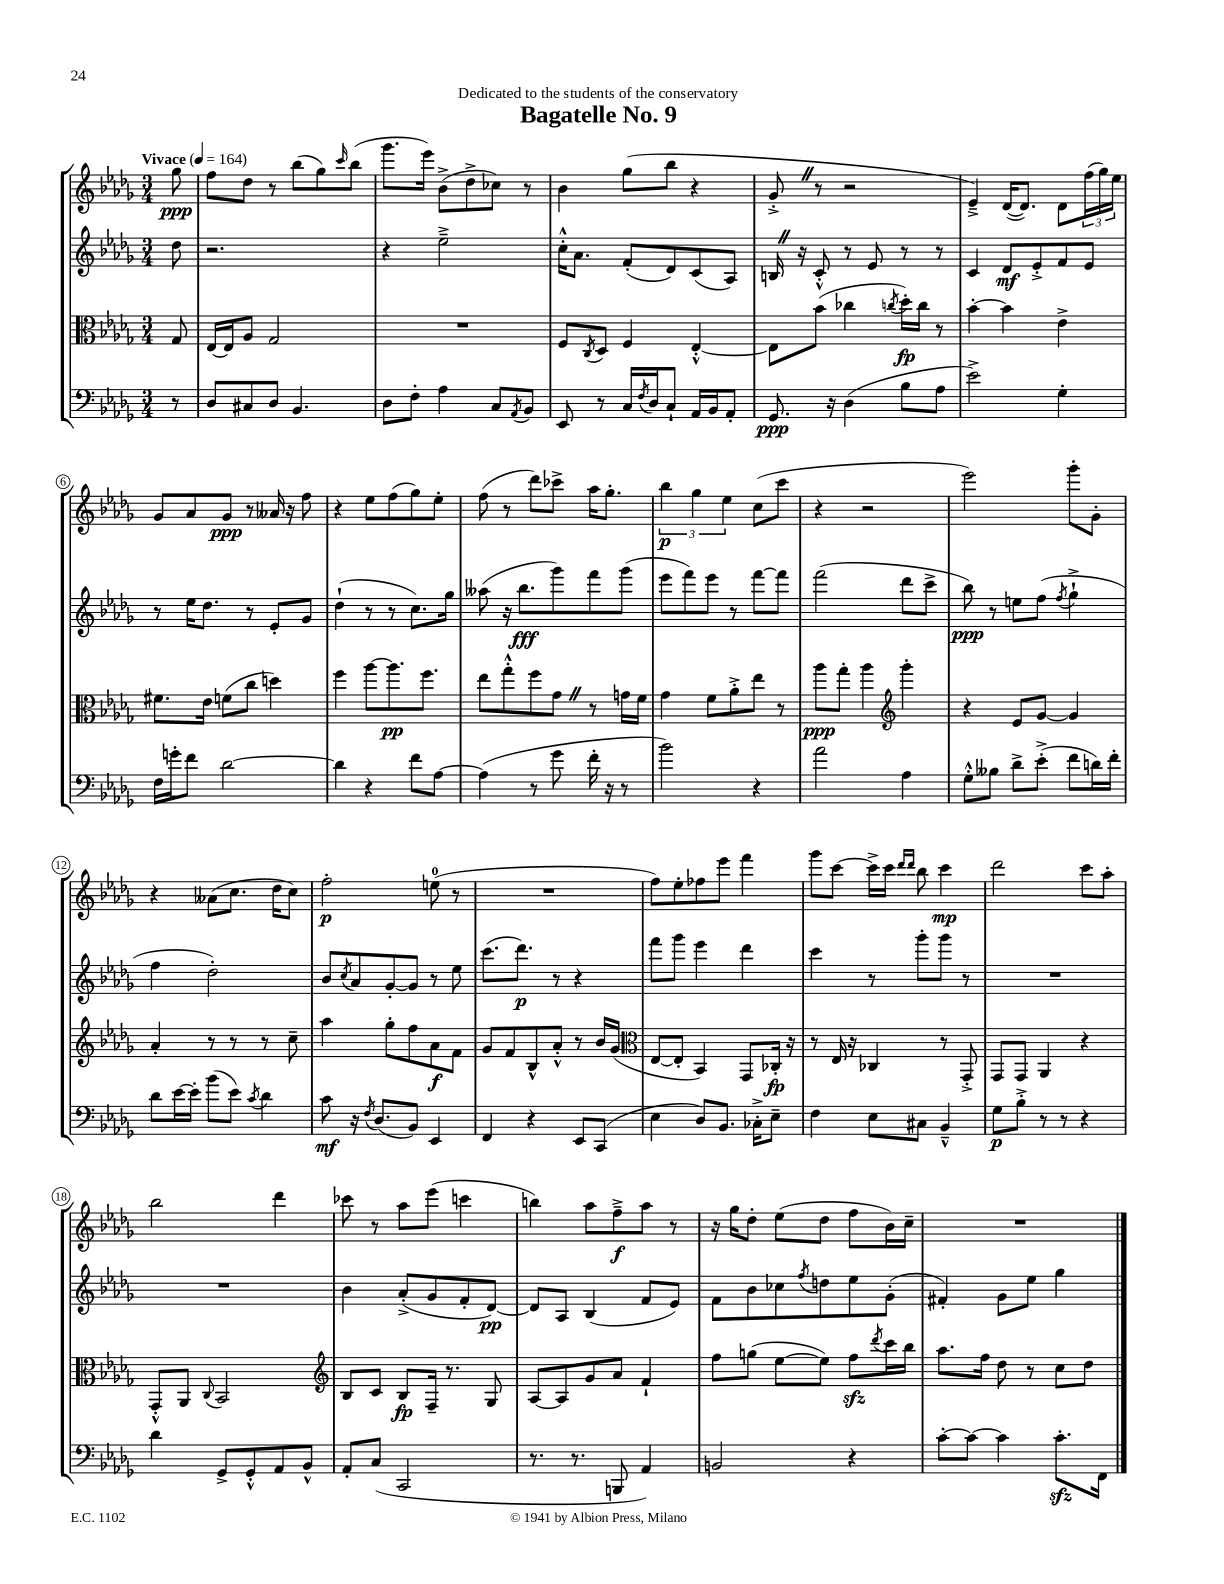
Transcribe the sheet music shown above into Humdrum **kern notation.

**kern	**kern	**kern	**kern
*staff4	*staff3	*staff2	*staff1
*clefF4	*clefC3	*clefG2	*clefG2
*k[b-e-a-d-g-]	*k[b-e-a-d-g-]	*k[b-e-a-d-g-]	*k[b-e-a-d-g-]
*M3/4	*M3/4	*M3/4	*M3/4
*MM164	*MM164	*MM164	*MM164
8r	8G-/	8dd-\	8gg-\
=	=	=	=
8D-/L	[16E-/LL	2.r	8ff\L
.	16E-/]J	.	.
8C#/	8A-/J	.	8dd-\J
8D-/J	2G-/	.	8r
4.BB-/	.	.	(8bb-\L
.	.	.	8gg-\)
.	.	.	16qqccc/
.	.	.	(8bb-\J
=	=	=	=
8D-\L	2.r	4r	8.ggg-\L
8F'\J	.	.	.
.	.	.	16eee-\Jk)
4A-\	.	2ee-~^\	(8b-^\L
.	.	.	8dd-^\
8C/L	.	.	8cc-\J)
8qAA-/	.	.	.
8BB-/J	.	.	8r
=	=	=	=
8EE-/	8F/L	16cc'^^\LK	4b-\
.	.	8.a-\J	.
.	8qC/	.	.
8r	8D-/J	.	.
16C/LL	4F/	(8f'/L	(8gg-\L
8qF/	.	.	.
16D-/J	.	.	.
8C`/J	.	8d-/)	8bb-\J
16AA-/LL	[4E-'^^/	(8c/	4r
16BB-/J	.	.	.
8AA-'/J	.	8A-/J)	.
=	=	=	=
8.GG-/	8E-\]L	16B/	8g-'^/
.	.	16r	.
.	(8b-\J	8c'^^/	8r
16r	.	.	.
(4D-\	4cc-\	8r	2r
.	.	8e-/	.
.	8qcc/	.	.
8B-\L	16dd-'\LL)	8r	.
.	16cc\JJ	.	.
8A-\J	8r	8r	.
=	=	=	=
2e-^\)	[4b-'\	4c/	4e-~^/)
.	4b-\]	8d-/L	([16d-/LK
.	.	.	8.d-/]J)
.	.	8e-'^/	.
4G-'\	4e-^\	8f/	8d-\L
.	.	8e-/J	(24ff\L
.	.	.	24gg-\)
.	.	.	24ee-\JJ
=	=	=	=
16F\LL	8.f#\L	8r	8g-/L
16g'\J	.	.	.
8f\J	.	16ee-\LK	8a-/
.	16e-\Jk	8.dd-\J	.
[2d-\	(8f\L	.	8g-/J
.	8cc\J	8r	8r
.	4dd\)	8e-'/L	16a--/
.	.	.	16r
.	.	8g-/J	8ff\
=	=	=	=
4d-\]	4ff\	(4dd-`\	4r
4r	[8aa-\L	8r	8ee-\L
.	8.aa-\]	8r	(8ff\
8f\L	.	8.cc\L)	8gg-\)
.	8.ff\J	.	.
[8A-\J	.	.	8ee-'\J
.	.	16gg-\Jk	.
=	=	=	=
(4A-\]	8ee-\L	(8aa--\	(8ff\
.	8gg-'^^\	16r	8r
.	.	8.bb-\L	.
8r	8ff\	.	8ddd-\L)
8g-\	8g-\J	8ggg-\)	8ccc-^\J
16f'\	8r	8fff\	16aa-\LK
16r	.	.	8.gg-'\J
8r	16g\LL	(8ggg-\J	.
.	16f\JJ	.	.
=	=	=	=
2b-\)	4g-\	8eee-\L	6bb-\
.	.	8fff\)	.
.	.	.	6gg-\
.	8f\L	8eee-\J	.
.	.	.	6ee-\
.	8a-'^\	8r	.
4r	8ee-\J	[8fff\L	(8cc\L
.	8r	8fff\]J	8ccc\J
=	=	=	=
2a-\	8aa-\L	(2fff\	4r
.	8gg-'\J	.	.
.	4aa-\	.	2r
*	*clefG2	*	*
4A-\	4ggg-'\	8ddd-\L	.
.	.	8ccc^\J	.
=	=	=	=
8G-'^^\L	4r	8bb-\)	2eee-\)
8B--\J	.	8r	.
8d-^\L	8e-/L	8ee\L	.
(8e-'^\J	[8g-/J	(8ff\J	.
.	.	8qff/	.
8f\L	4g-/]	4gg-`^\	8ggg-'\L
16d\L)	.	.	8g-'\J
16f'\JJ	.	.	.
=	=	=	=
8d-\L	4a-'/	4ff\	4r
[16e-\L	.	.	.
16e-'\]JJ	.	.	.
(8b-\L	8r	2dd-'\)	(8a--\L
8e-\J)	8r	.	8.cc\J
8qc/	.	.	.
4d-\	8r	.	.
.	.	.	16dd-\LK
.	8cc~\	.	8cc\J)
=	=	=	=
8c\	4aa-\	8b-/L	2ff'\
.	.	8qcc/	.
16r	.	8a-/	.
8qF/	.	.	.
(8.D-/L	.	.	.
.	8gg-'\L	[8g-'/	.
8BB-/J)	8ff\	8g-/]J	.
4EE-/	8a-\	8r	(8ee\
.	8f\J	8ee-\	8r
=	=	=	=
4FF/	8g-/L	(8.ccc\L	2.r
.	8f/	.	.
.	.	8.ddd-\J)	.
4r	8B-^^/	.	.
.	8a-'^^/J	8r	.
8EE-/L	8r	4r	.
(8CC/J	16b-/LL	.	.
.	(16g-/JJ	.	.
=	=	=	=
*	*clefC3	*	*
4E-\	[8E-/L	8fff\L	8ff\L)
.	8E-'/]J	8ggg-\J	8ee-'\
8D-/L)	4BB-/)	4eee-\	8ff-\
8.BB-/J	.	.	8eee-\J
.	8GG-/L	4ddd-\	4fff\
16C-'^\LK	.	.	.
8E-~\J	16C-'/Jk	.	.
.	16r	.	.
=	=	=	=
4F\	8r	4ccc\	8ggg-\L
.	16E-/	.	[8ccc\J
.	16r	.	.
8E-\L	4C-/	8r	16ccc^\]LL
.	.	.	16ccc\JJ
.	.	.	16qqddd-/LL
.	.	.	16qqddd-/JJ
8C#\J	.	8ggg-'\L	8bb-\
4BB-~^^/	8r	8ggg-\J	4ccc\
.	8GG-'^/	8r	.
=	=	=	=
8G-\L	8GG-/L	2.r	2ddd-\
8B-'^\J	8GG-/J	.	.
8r	4AA-/	.	.
8r	.	.	.
4r	4r	.	8ccc\L
.	.	.	8aa-'\J
=	=	=	=
4d-\	8GG-'^^/L	2.r	2bb-\
.	8AA-/J	.	.
.	8qqC/	.	.
8GG-^/L	2BB-/	.	.
8GG-'^^/	.	.	.
8AA-/	.	.	4ddd-\
8BB-^^/J	.	.	.
=	=	=	=
*	*clefG2	*	*
8AA-'/L	8B-/L	4b-\	8ccc-\
(8C/J	8c/J	.	8r
2CC/	8B-/L	(8a-'^/L	8aa-\L
.	16F~/Jk	8g-/	(8eee-\J
.	8.r	.	.
.	.	8f'/	4ccc\
.	8G-/	[8d-/J)	.
=	=	=	=
8.r	[8A-/L	8d-/]L	4bb\)
.	8A-/]	8A-/J	.
8.r	.	.	.
.	8g-/	(4B-/	8aa-\L
8BBB/	8a-/J	.	8ff~^\
4AA-/)	4f`/	8f/L	8aa-\J
.	.	8e-/J)	8r
=	=	=	=
2BB/	8ff\L	8f\L	16r
.	.	.	16gg-\LK
.	(8gg\J	8b-\	8dd-'\J
.	[8ee-\L	8cc-\	(8ee-\L
.	.	8qff/	.
.	8ee-\]J)	8dd\	8dd-\J
4r	8ff\L	8ee-\	8ff\L
.	8qddd-/	.	.
.	16ccc\L	(8g-'\J	16b-\L)
.	16bb-\JJ	.	16cc~\JJ
=	=	=	=
[8c'\L	8.aa-\L	4f#'/)	2.r
8c\_J	.	.	.
.	16ff\Jk	.	.
4c\]	8dd-\	8g-\L	.
.	8r	8ee-\J	.
8.c'\L	8cc\L	4gg-\	.
.	8dd-\J	.	.
16FF\Jk	.	.	.
==	==	==	==
*-	*-	*-	*-
